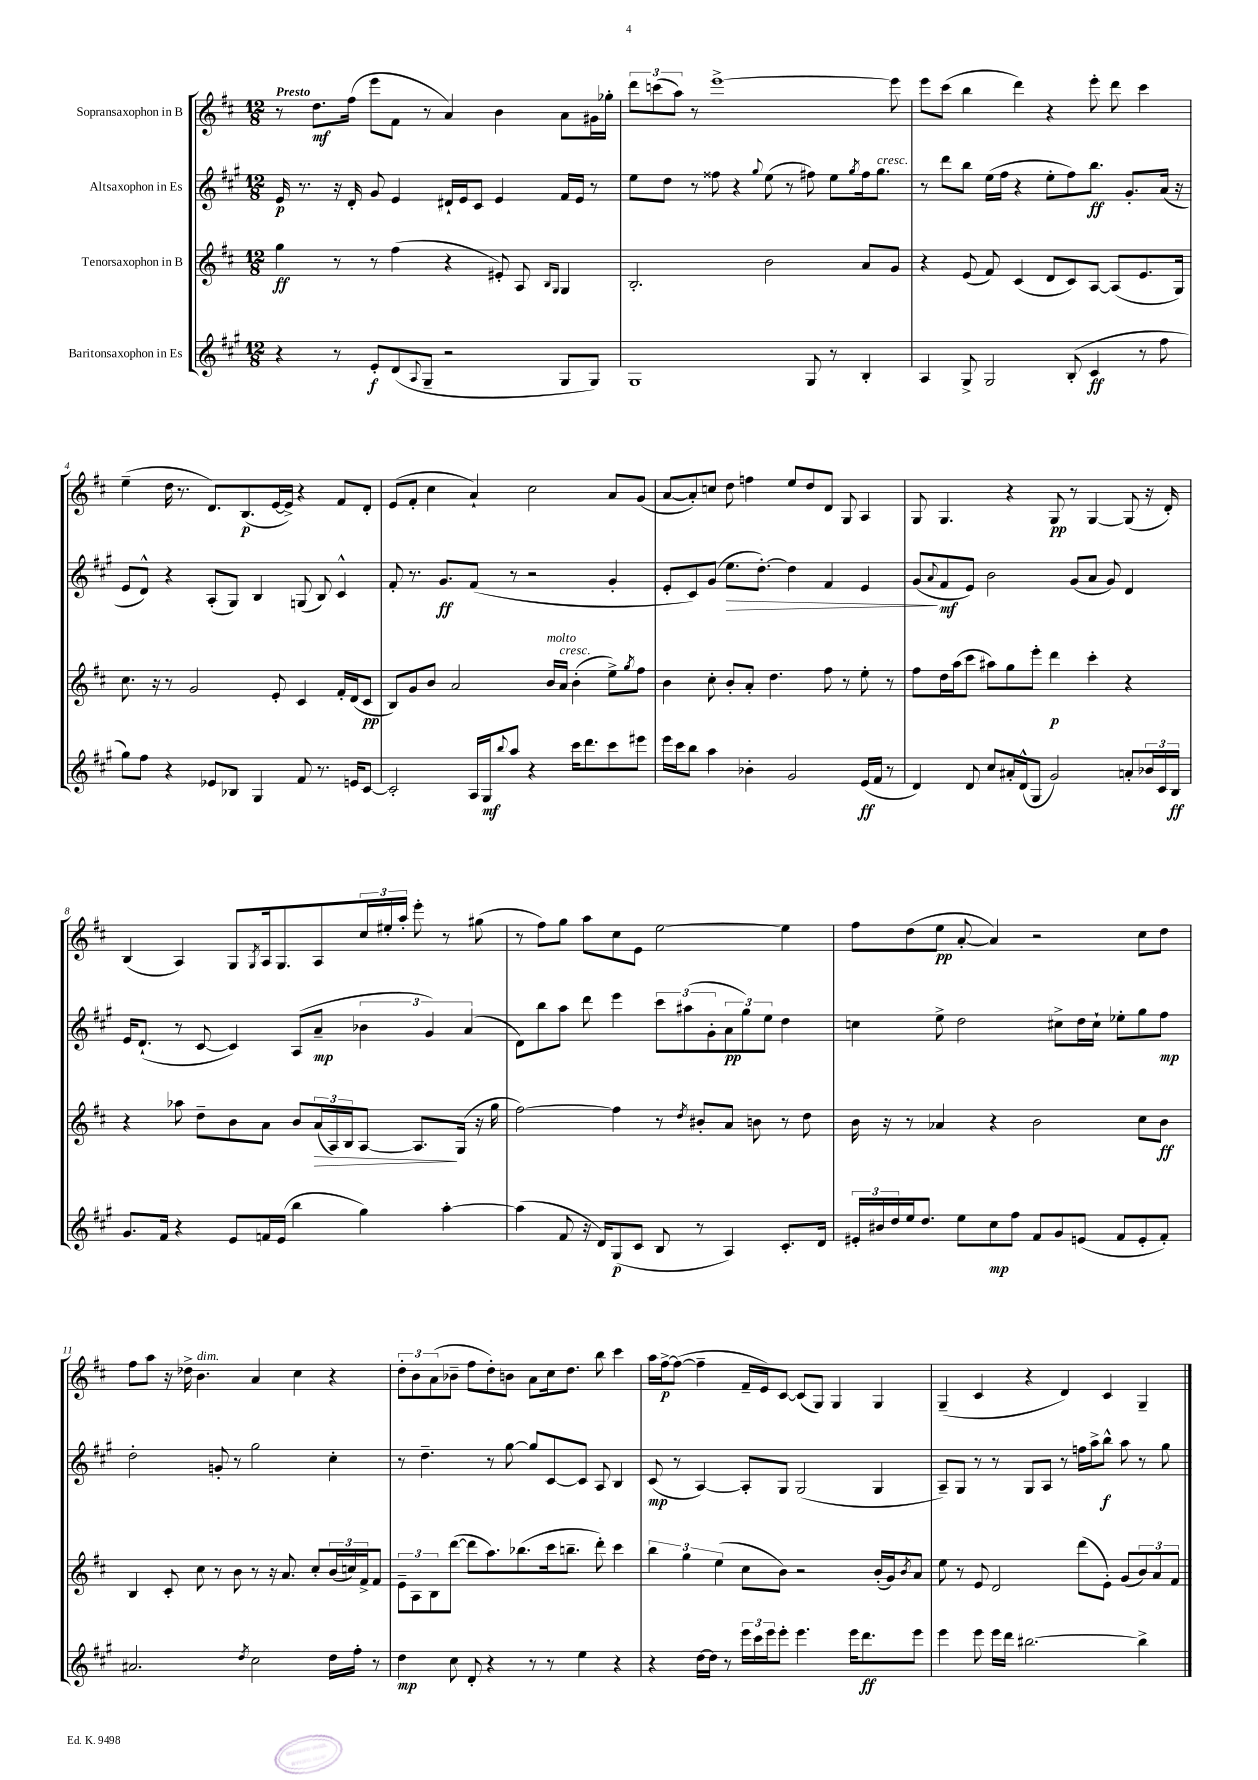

**kern	**kern	**kern	**kern
*staff4	*staff3	*staff2	*staff1
*clefG2	*clefG2	*clefG2	*clefG2
*k[f#c#g#]	*k[f#c#]	*k[f#c#g#]	*k[f#c#]
*M12/8	*M12/8	*M12/8	*M12/8
4r	4gg	16e	8r
.	.	8.r	.
.	.	.	8.dd
8r	8r	16r	.
.	.	16d'	(16ff#
8e'	8r	8g#	8eee
(8d	(4ff#	4e	8f#
8qqA	.	.	.
8G#~	.	.	8r
2r	4r	16d#`	4a)
.	.	16e	.
.	.	8c#	.
.	8e#')	4e	4b
.	8A	.	.
.	16qqB	.	.
.	16qqG	.	.
8G#	4G	16f#	8a
.	.	16e	.
8G#)	.	8r	16g#
.	.	.	16gg-'
=	=	=	=
1G#	2.B'	8ee	12ddd
.	.	.	(12ccc
.	.	8dd	.
.	.	.	12aa)
.	.	8r	8r
.	.	8ff##	[1eee^
.	.	4r	.
.	.	8qqgg#	.
.	2b	(8ee	.
.	.	8r	.
8G#	.	8ff#)	.
8r	.	8ee	.
.	.	8qgg#	.
4B'	8a	16ff#	.
.	.	8.gg#	.
.	8g	.	8eee]
=	=	=	=
4A	4r	8r	8eee
.	.	8ddd	(8ccc#
8G#^	(8e	8bb	4bb
2G#	8f#)	(16ee	.
.	.	16ff#	.
.	(4c#	4r	4ddd)
.	8d	8ee'	4r
(8B'	8c#)	8ff#)	.
4c#	[8A	8.bb	8eee'
.	(8A]	.	8ddd
.	.	8.g#'	.
8r	8.e	.	4ccc#
8ff#	.	(16a	.
.	16G)	16r	.
=	=	=	=
8gg#)	8.cc#	8e	(4ee~
8ff#	.	8d^^)	.
.	16r	.	.
4r	8r	4r	16dd
.	.	.	8.r
.	2g	.	.
8e-	.	(8A'	8.d)
8B-	.	8G#)	.
.	.	.	(8.B
4G#	.	4B	.
.	8e'	.	[16e
.	.	.	16e^])
8f#	4c#	(8G	4r
8.r	.	8B)	.
.	16f#'	4c#^^	8f#
16e	(16d	.	.
[8c#	8c#	.	8d'
=	=	=	=
2c#']	8B)	8f#'	(8e
.	8g	8.r	8f#'
.	8b	.	4cc#
.	.	8.g#	.
.	2a	.	.
16A	.	(8f#	4a`)
16G#	.	.	.
8qqbb	.	.	.
8aa	.	8r	.
4r	.	2r	2cc#
.	16b	.	.
.	16a	.	.
16ccc#	(4b'	.	.
8.ddd	.	.	.
8ccc#	8ee^)	4g#'	8a
.	8qgg	.	.
8eee#	8ff#	.	(8g
=	=	=	=
16eee	4b	8e'	[8a
16ccc#	.	.	.
8bb	.	8c#)	8a'])
4aa	8cc#'	(8g#	8cc
.	8b'	8.ee	8dd
4b-'	8a'	.	4ff
.	.	[8.dd')	.
.	4.dd	.	.
2g#	.	4dd]	8ee
.	.	.	8dd
.	8ff#	4f#	8d
.	8r	.	8G
(16e	8ee'	4e	4A
16f#	.	.	.
8r	8r	.	.
=	=	=	=
4d)	8ff#	(8g#	8G
.	.	8qqa	.
.	16dd	8f#	4.G
.	(16aa	.	.
8d	8ccc#	8e)	.
8cc#	8aa#)	2b	.
16a#'	8gg	.	4r
(16d^^	.	.	.
8G#	8eee'	.	.
2g#)	4ddd	.	8G
.	.	(8g#	8r
.	4ccc#'	8a	[4G
.	.	8g#)	.
8a'	4r	4d	(8G]
24b-	.	.	16r
24c#	.	.	.
.	.	.	16d')
24B	.	.	.
=	=	=	=
8.g#	4r	16e	(4B
.	.	(8.d`	.
16f#	.	.	.
4r	8aa-	8r	4A)
.	8dd~	[8c#	.
8e	8b	4c#])	8G
.	.	.	8qG
16f	8a	.	16A
(16e	.	.	8.G
4bb	8b	(8A	.
.	(24a	8a~	8A
.	24A)	.	.
.	24B	.	.
4gg#)	[8A	6b-	24cc#
.	.	.	24ee#'
.	.	.	24aa'
.	8.A]	.	8eee'
.	.	6g#)	.
[4aa'	.	.	8r
.	(16G	.	.
.	.	(6a	.
.	16r	.	(8gg#
.	16gg	.	.
=	=	=	=
(4aa]	[2ff#)	8d)	8r
.	.	8bb	8ff#)
8f#	.	8aa	8gg
16r	.	8ddd	8aa
16d)	.	.	.
(8G#	4ff#]	4eee	8cc#
8c#	.	.	8e
8B	8r	12ccc#	[2ee
.	.	(12aa#	.
.	8qdd	.	.
8r	8b#'	.	.
.	.	12g#'	.
4A)	8a	12a	.
.	.	12gg#)	.
.	8b	.	.
.	.	12ee	.
8.c#'	8r	4dd	4ee]
.	8dd	.	.
16d	.	.	.
=	=	=	=
24e#'	16b	4cc	8ff#
24b#	.	.	.
.	16r	.	.
24dd	.	.	.
16ee	8r	.	(8dd
8.dd	.	.	.
.	4a-	8ee^	8ee
8ee	.	2dd	[8a'
8cc#	4r	.	4a])
8ff#	.	.	.
8f#	2b	.	2r
8g#	.	8cc#^	.
(8e	.	16dd	.
.	.	16cc#`	.
8f#	.	8ee-'	.
8e'	8cc#	8gg#	8cc#
8f#')	8b	8ff#	8dd
=	=	=	=
2.a#	4B	2dd'	8ff#
.	.	.	8aa
.	8c#'	.	16r
.	.	.	16dd-^
.	8cc#	.	4.b
.	8r	8g'	.
.	8b	8r	.
8qdd	.	.	.
2cc#	8r	2gg#	4a
.	16r	.	.
.	8.a	.	.
.	.	.	4cc#
.	8cc#'	.	.
16dd	(24b	4cc#'	4r
.	24cc)	.	.
16ff#'	.	.	.
.	24f#^	.	.
8r	8f#	.	.
=	=	=	=
4dd	12e~	8r	12dd'
.	12A	.	12b
.	.	4.dd~	.
.	12B	.	(12a
8cc#	([8ddd	.	8b-~
8d'	8ddd]	.	8ff#
4r	8.aa)	8r	8dd')
.	.	[8gg#	8b
.	(8.bb-	.	.
8r	.	8gg#]	8a
8r	16ccc#	[8c#	16cc#
.	8.bb~	.	8.dd
4ee	.	8c#]	.
.	8ddd')	8A	8bb
4r	4ccc#	4B	4ccc#
=	=	=	=
4r	6bb	(8c#	16aa
.	.	.	[16ff#^
.	.	8r	(8ff#_
.	6gg	.	.
[16dd	.	[4A)	4ff#~]
16dd]	.	.	.
.	(6ee	.	.
8r	.	.	.
24eee	8cc#	8A']	16f#~
24ccc#	.	.	.
.	.	.	16e)
24eee	.	.	.
8eee'	8b)	8G#	[8c#
4.eee	2r	(2G#	(8c#]
.	.	.	8G)
.	.	.	4G
16eee	.	.	.
8.ddd	.	.	.
.	(16b'	4G#	4G
.	16g)	.	.
.	8qb	.	.
8eee	8a	.	.
=	=	=	=
4eee	8ee	8A~)	(4G~
.	8r	8G#	.
8eee	8e	8r	4c#
16eee	2d	8r	.
16ddd	.	.	.
[2.bb#	.	8G#	4r
.	.	8A	.
.	.	8r	4d)
.	(8ddd	16ff	.
.	.	16aa^	.
.	8e')	8bb^^	4c#
.	(8g	8aa	.
4bb#^]	12b)	8r	4G~
.	12a	.	.
.	.	8gg#	.
.	12f#	.	.
==	==	==	==
*-	*-	*-	*-
